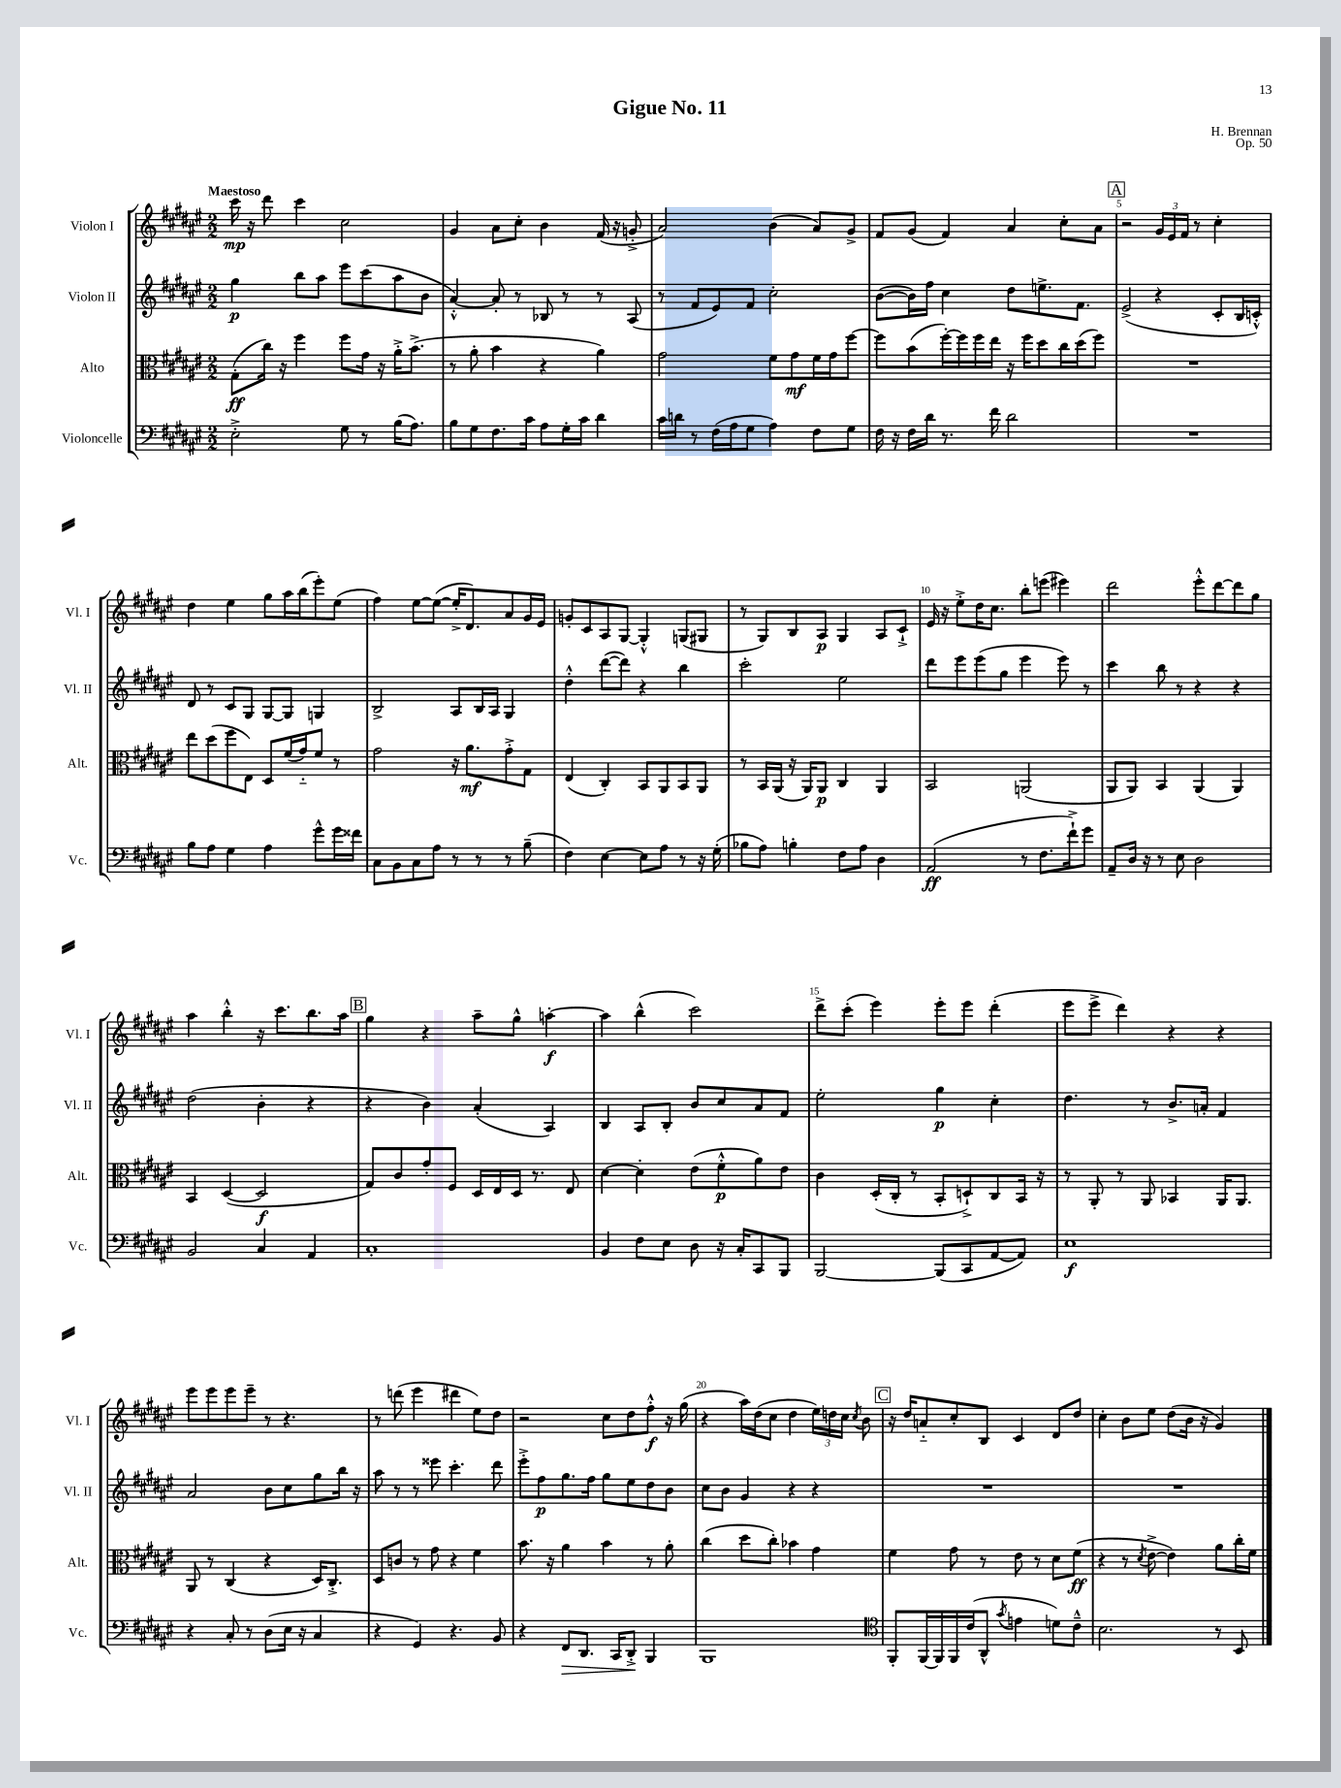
\header { title = "Gigue No. 11" composer = "H. Brennan" opus = "Op. 50" }
<<
\new StaffGroup <<
\new Staff = "s0" \with { instrumentName = "Violon I" shortInstrumentName = "Vl. I" } {
    \clef treble \key fis \major \numericTimeSignature \time 2/2 \tempo "Maestoso"
    \autoBeamOff cis'''16\mp r16 dis'''8 cis'''4 cis''2 |
    gis'4 ais'8[ cis''8]-. b'4 fis'16( r16 g'8-.-> |
    ais'2) b'4( ais'8[) gis'8]-> |
    fis'8[ gis'8]( fis'4) ais'4 cis''8[-. ais'8] |
    \mark \markup { \box "A" } r2 \tuplet 3/2 { gis'16[ eis'16 fis'16] } r8 cis''4-. |
    dis''4 eis''4 gis''8[ ais''16 b''16( eis'''8-.) eis''8]( |
    fis''4) eis''8[~ eis''8]~( eis''16[-.-> dis'8.) ais'8 gis'16 eis'16] |
    g'8[-. cis'8 ais8 gis8]~ gis4-.-^ g8[( gis8] |
    r8 gis8[) b8 ais8]\p gis4 ais8[ cis'8]-!-> |
    eis'16 r16 eis''8[-.-> dis''16 cis''8.] b''8[-. e'''8]( eis'''4) |
    dis'''2 eis'''8[-.-^ dis'''8~ dis'''8 gis''8] |
    ais''4 b''4-.-^ r16 cis'''8.[ b''8. ais''16] |
    \mark \markup { \box "B" } gis''4 r4 ais''8[-- gis''8]-^ a''4~-.\f |
    a''4 b''4-^( cis'''2) |
    dis'''8[-> cis'''8]-.( eis'''4) eis'''8[-. eis'''8] dis'''4-.( |
    eis'''8[ eis'''8]-> dis'''4) r4 r4 |
    eis'''8[ eis'''8 eis'''8 eis'''8]-- r8 r4. |
    r8 d'''8( eis'''4 dis'''4 eis''8[) dis''8] |
    r2 cis''8[ dis''8 fis''8]-.-^\f r16 gis''16( |
    r4 ais''16[) dis''16( cis''8] dis''4 \tuplet 3/2 { eis''16[) d''16 cis''16] } \acciaccatura { cis''8 } b'8 |
    \mark \markup { \box "C" } r16 dis''16[ a'8-_ cis''8-. b8] cis'4 dis'8[ dis''8] |
    cis''4-. b'8[ eis''8] dis''8[( b'16] r16 gis'4) \bar "|." |
}
\new Staff = "s1" \with { instrumentName = "Violon II" shortInstrumentName = "Vl. II" } {
    \clef treble \key fis \major \numericTimeSignature \time 2/2
    \autoBeamOff gis''4\p b''8[ ais''8] eis'''8[ cis'''8( ais''8 b'8] |
    ais'4~-.-^) ais'8-. r8 bes8 r8 r8 ais8( |
    r8 fis'8[ eis'8) fis'8] cis''2-. |
    b'8[~( b'16) fis''16] cis''4 dis''8[ e''8.-> fis'8.] |
    \mark \markup { \box "A" } eis'2->( r4 cis'8[-. b16 c'16]-.-^) |
    dis'8 r8 cis'8[ gis8] gis8[~ gis8] g4 |
    b2-> ais8[ b16 ais16] gis4 |
    dis''4-.-^ dis'''8[~( dis'''8]) r4 b''4 |
    cis'''2-. eis''2 |
    dis'''8[ eis'''8 eis'''8( gis''8] eis'''4 eis'''8) r8 |
    cis'''4 b''8 r8 r4 r4 |
    dis''2( b'4-. r4 |
    \mark \markup { \box "B" } r4 b'4) ais'4-.( ais4) |
    b4 ais8[ b8]-. b'8[ cis''8 ais'8 fis'8] |
    eis''2-. gis''4\p cis''4-. |
    dis''4. r8 b'8.[-> a'16]-. fis'4 |
    ais'2 b'8[ cis''8 gis''8 b''16] r16 |
    ais''8 r8 r8 eisis'''8 cis'''4.-. dis'''8 |
    eis'''8[-.-> fis''8\p gis''8. fis''16] gis''8[ eis''8 dis''8 b'8] |
    cis''8[ b'8] gis'4 r4 r4 |
    \mark \markup { \box "C" } R1 |
    R1 \bar "|." |
}
\new Staff = "s2" \with { instrumentName = "Alto" shortInstrumentName = "Alt." } {
    \clef alto \key fis \major \numericTimeSignature \time 2/2
    \autoBeamOff gis8[-.\ff( cis''16]) r16 fis''4 fis''8[ gis'16] r16 ais'16[-.-> b'8.]->( |
    r8 ais'8-. b'4 r4 ais'4) |
    gis'2 fis'8[ gis'8\mf fis'16 gis'16 fis''8]~ |
    fis''8[ b'8( fis''16~-.) fis''16 fis''16 eis''16] r16 fis''16[ dis''8 cis''16 dis''16( fis''8]) |
    \mark \markup { \box "A" } R1 |
    eis''8[ dis''8( fis''8 eis8]) dis8[ fis'16( gis'16-_) fis'8] r8 |
    gis'2 r16 ais'8.[\mf gis'8-.-> gis8] |
    eis4( cis4-.) b,8[ ais,8 b,8 ais,8] |
    r8 b,16[ ais,16]( r16 ais,16[) ais,8]\p cis4 ais,4 |
    b,2 a,2( |
    ais,8[ ais,8]) b,4 ais,4( ais,4) |
    b,4 dis4~( dis2\f |
    \mark \markup { \box "B" } gis8[) cis'8 gis'8-. fis8] dis16[ eis16 dis16] r8. eis8 |
    dis'4~ dis'4-. eis'8[( fis'8-.-^\p ais'8) eis'8] |
    cis'4 dis16[-.( cis16]-. r8 b,8[-. d8-!->) cis8 b,16] r16 |
    r8 ais,8-. r8 ais,8 bes,4 ais,16[ ais,8.] |
    ais,8 r8 cis4( r4 dis16[) cis8.]-.-> |
    dis8[ c'8] r8 gis'8 r4 fis'4 |
    b'8. r16 ais'4 b'4 r8 ais'8-. |
    cis''4( dis''8[ cis''8]-.) bes'4 gis'4 |
    \mark \markup { \box "C" } fis'4 gis'8 r8 eis'8 r8 dis'8[ fis'8]\ff( |
    r4 r8 \acciaccatura { dis'8 } eis'8~-> eis'4) ais'8[ cis''16-. fis'16] \bar "|." |
}
\new Staff = "s3" \with { instrumentName = "Violoncelle" shortInstrumentName = "Vc." } {
    \clef bass \key fis \major \numericTimeSignature \time 2/2
    \autoBeamOff eis2-.-> gis8 r8 b16[( ais8.]) |
    b8[ gis8 fis8. cis'16] ais8[ gis16-. cis'16] dis'4 |
    cis'16[ d'16] r8 fis16[( ais16 gis8] ais4) fis8[ gis8] |
    fis16 r16 fis16[ dis'16] r8. fis'16 dis'2 |
    \mark \markup { \box "A" } R1 |
    b8[ ais8] gis4 ais4 gis'8[-^ gis'16 fisis'16] |
    cis8[ b,8 cis8 ais8] r8 r8 r8 b8--( |
    fis4) eis4~ eis8[ ais8] r8 r16 gis16-.( |
    bes8[ ais8]) b4-. fis8[ ais8] dis4 |
    ais,2\ff( r8 fis8.[ fis'16-!->) gis'8] |
    ais,8[-- dis16] r16 r8 eis8 dis2 |
    b,2 cis4 ais,4 |
    \mark \markup { \box "B" } cis1-. |
    b,4 fis8[ eis8] dis8 r16 cis16[-. cis,8 b,,8] |
    b,,2~ b,,8[( cis,8 ais,8~ ais,8]) |
    eis1\f |
    r4 cis8-. r8 dis8[( eis16] r16 cis4 |
    r4 gis,4) r4. b,8 |
    r4 fis,8[\> dis,8.] cis,16[ dis,8]-.->\! b,,4 |
    b,,1 |
    \mark \markup { \box "C" } \clef tenor fis,8[-. fis,16~ fis,16 fis,16 cis'16( ais,8]-^ \acciaccatura { gis'8 } e'4 d'8[) cis'8]---^ |
    b2. r8 b,8 \bar "|." |
}
>>
>>
\layout { \context { \Score \override BarNumber.break-visibility = ##(#f #t #t) barNumberVisibility = #(every-nth-bar-number-visible 5) } }
